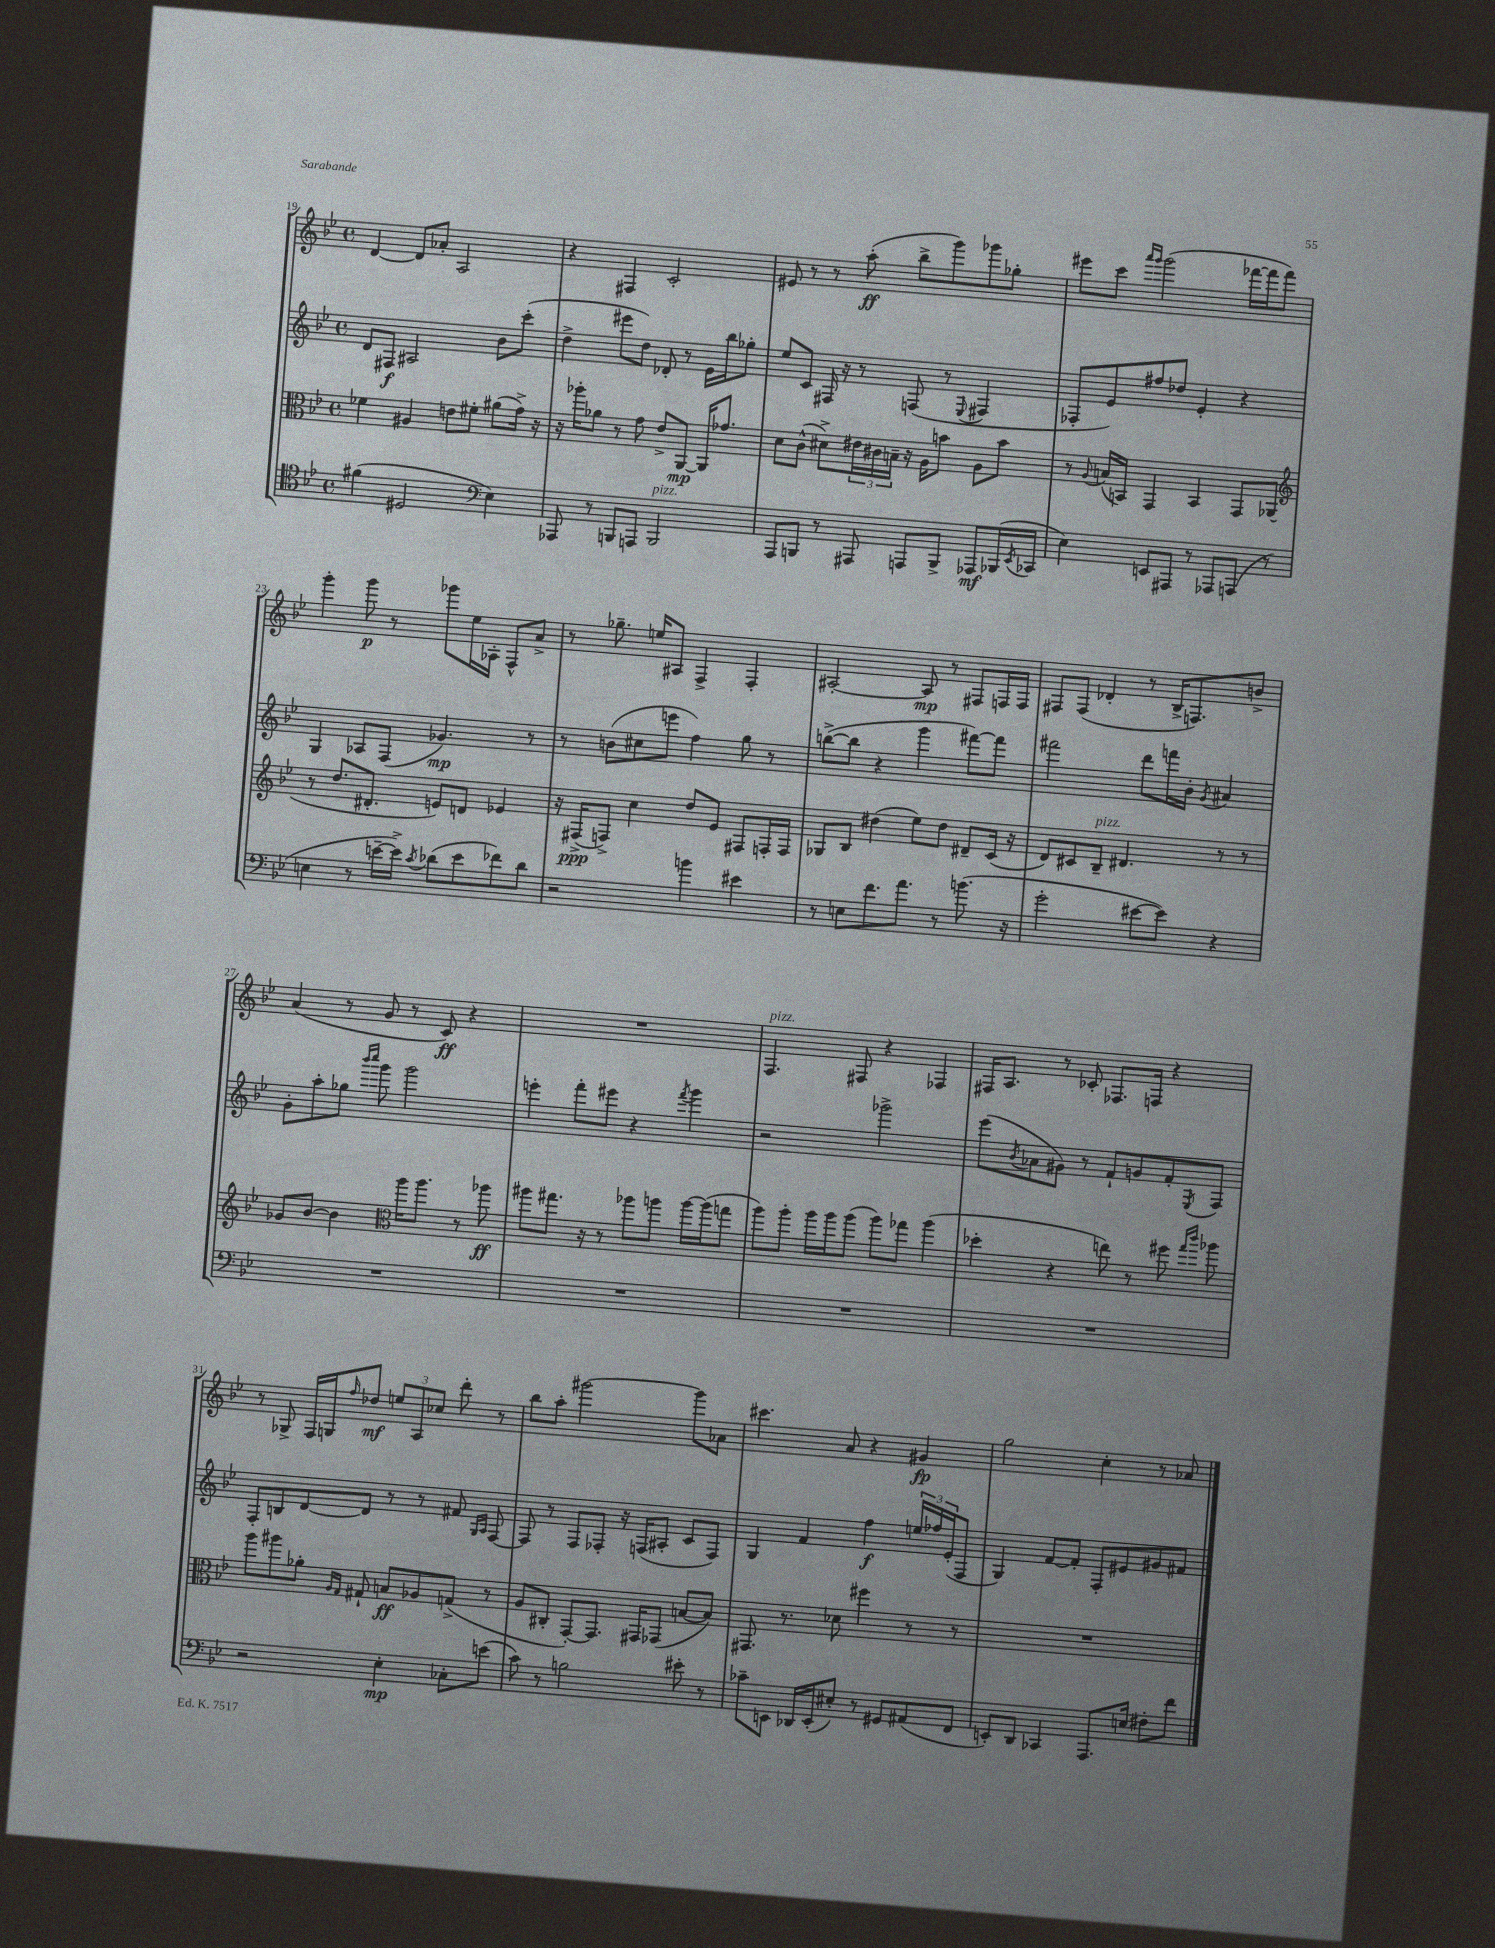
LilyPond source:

<<
\new StaffGroup <<
\new Staff = "s0" {
    \clef treble \key bes \major \defaultTimeSignature \time 4/4
    d'4~ d'8 aes'8-. a2 |
    r4 fis4 c'2-. |
    eis'8 r8 r8 a''8-.\ff( bes''8-> g'''8) ges'''8 ges''8-. |
    eis'''8 c'''8 \grace { a'''16 g'''16 } g'''2( fes'''16~ fes'''16 fes'''8) |
    g'''4-. g'''8\p r8 ges'''8 ees''16 aes16-. f8-^ a'8-> |
    r8 ges''8.-- e''16 ais8 f4-> f4-. |
    ais2~-. ais8\mp r8 fis8 f16 f16 |
    fis8 fis8( des'4-. r8 bes16-> f8.) b'8-> |
    a'4( r8 g'8 r8 c'8\ff) r4 |
    R1 |
    f4.^\markup { \italic "pizz." } fis8 r4 fes4 |
    fis16 a8. r8 ces'8-. fes8. f16 r4 |
    r8 ges8-> f16 g16 \grace { f''16 } des''8\mf \tuplet 3/2 { e''8 a8 ces''8 } d'''8-. r8 |
    bes''8 a''8-. gis'''2~ gis'''8 aes'8 |
    cis'''4. a'8 r4 gis'4\fp |
    g''2 c''4-. r8 aes'8 \bar "|." |
}
\new Staff = "s1" {
    \clef treble \key bes \major \defaultTimeSignature \time 4/4
    d'8 fis8\f ais2 bes'8 c'''8-.( |
    d''4-> eis'''8 d''8) des'8-. r8 ees'16 bes''16 ges''8-. |
    ees''8 c'8 fis16 r16 r8 f8( r8 \appoggiatura { ees8 } fis4 |
    fes8-. ees'8) fis''8 des''8 ees'4-. r4 |
    g4 aes8 f8( ges'4.\mp) r8 |
    r8 b'8( cis''8 e'''8 f''4) g''8 r8 |
    b''8~->( b''8 r4 g'''4 fis'''8~) fis'''8 |
    fis'''2 d'''8 f'''16 bes'16-. \acciaccatura { g'8 } ais'4 |
    g'8-. a''8-. ges''8 \grace { bes'''16 c''''16 } g'''8 g'''2 |
    e'''4-. f'''8-. eis'''8 r4 \acciaccatura { f'''8 } g'''4 |
    r2 ges'''2-> |
    ees'''8( \acciaccatura { bes'8 } aes'8 gis'8) r8 f'8-! g'8 f'8-. \acciaccatura { ees8 } f8 |
    f8-. b8 d'8~ d'8 r8 r8 fis'8 \grace { g16 a16 } f8~ |
    f8 r8 f8 fes8-. r16 f16( ais8-. c'8 f8) |
    g4 f'4 f''4\f \tuplet 3/2 { e''16 fes''16 ees'16-.( } f8 |
    g4) f'8~ f'8-. f8-. eis'8 gis'8 fis'8 \bar "|." |
}
\new Staff = "s2" {
    \clef alto \key bes \major \defaultTimeSignature \time 4/4
    fes'4 ais4 e'8 fis'8-. ais'8( g'16->) r16 |
    r16 aes''16-. aes'8 r8 g'8 ees'8-> a,8~\mp a,16 ges'8. |
    d'8 c'8-^( dis'8->) \tuplet 3/2 { eis'16 cis'16 b16-- } r16 a16 b'8 a8 b'8 |
    r8 \appoggiatura { a8 } b16( b,16) g,4 b,4 g,8 aes,8( |
    \clef treble r8 d''8. dis'8.-. e'8) d'8 ees'4 |
    r16 fis16->\ppp( f8->) c''4 d''8 ees'8 fis8 f16-. f16 |
    ges8 bes8 dis''4( ees''8) dis''8 dis'8-- c'16( r16 |
    d'8) cis'8 bes8--^\markup { \italic "pizz." } dis'4. r8 r8 |
    ges'8 bes'8~ bes'4 \clef alto a''16 a''8. r8 aes''8\ff |
    ais''8 gis''8. r16 r8 aes''8 a''8 a''16~ a''16( g''8 |
    a''8) a''8-. a''16 a''16 a''8( a''8) ges''8 a''4( |
    des''4-. r4 e''8) r8 fis''8 \grace { g''16 c'''16 } aes''8 |
    a''8 ais''8 aes'8-. \grace { a16 g16 } gis8-! b8\ff aes8 g8->( r8 |
    a8 cis8-. g,8~-.) g,8. gis,16 ges,8( b8~ b8) |
    gis,8. r8. des'8 fis''4 r8 r8 |
    R1 \bar "|." |
}
\new Staff = "s3" {
    \clef tenor \key bes \major \defaultTimeSignature \time 4/4
    fis'4( dis2 \clef bass ees4) |
    aes,,8 r8 b,,8 a,,8 b,,2^\markup { \italic "pizz." } |
    a,,8 b,,8 r8 ais,,8 a,,8 b,,8-> aes,,8\mf bes,,16( \acciaccatura { ees,8 } ces,16 |
    ees4) e,8 ais,,8 r8 aes,,8 a,,8( r8 |
    e4 r8 e'16~-- e'16->) \acciaccatura { c'8 } des'8( e'8 fes'8) des'8 |
    r2 b'4 eis'4 |
    r8 e8 f'8. a'8. r8 b'8.( r16 |
    g'2-. eis'8~ eis'8) r4 |
    R1 |
    R1 |
    R1 |
    R1 |
    r2 ees4-.\mp ces8-. e'8( |
    c'8) r8 b2 eis'8-. r8 |
    ces'8-- e,8 des,16 e,16-.( eis8-.) r8 gis,8 ais,8( f,8 |
    e,8-.) d,8 ces,4 a,,8. e16 fis8-. f'8 \bar "|." |
}
>>
>>
\layout { \context { \Score currentBarNumber = #19 } }
